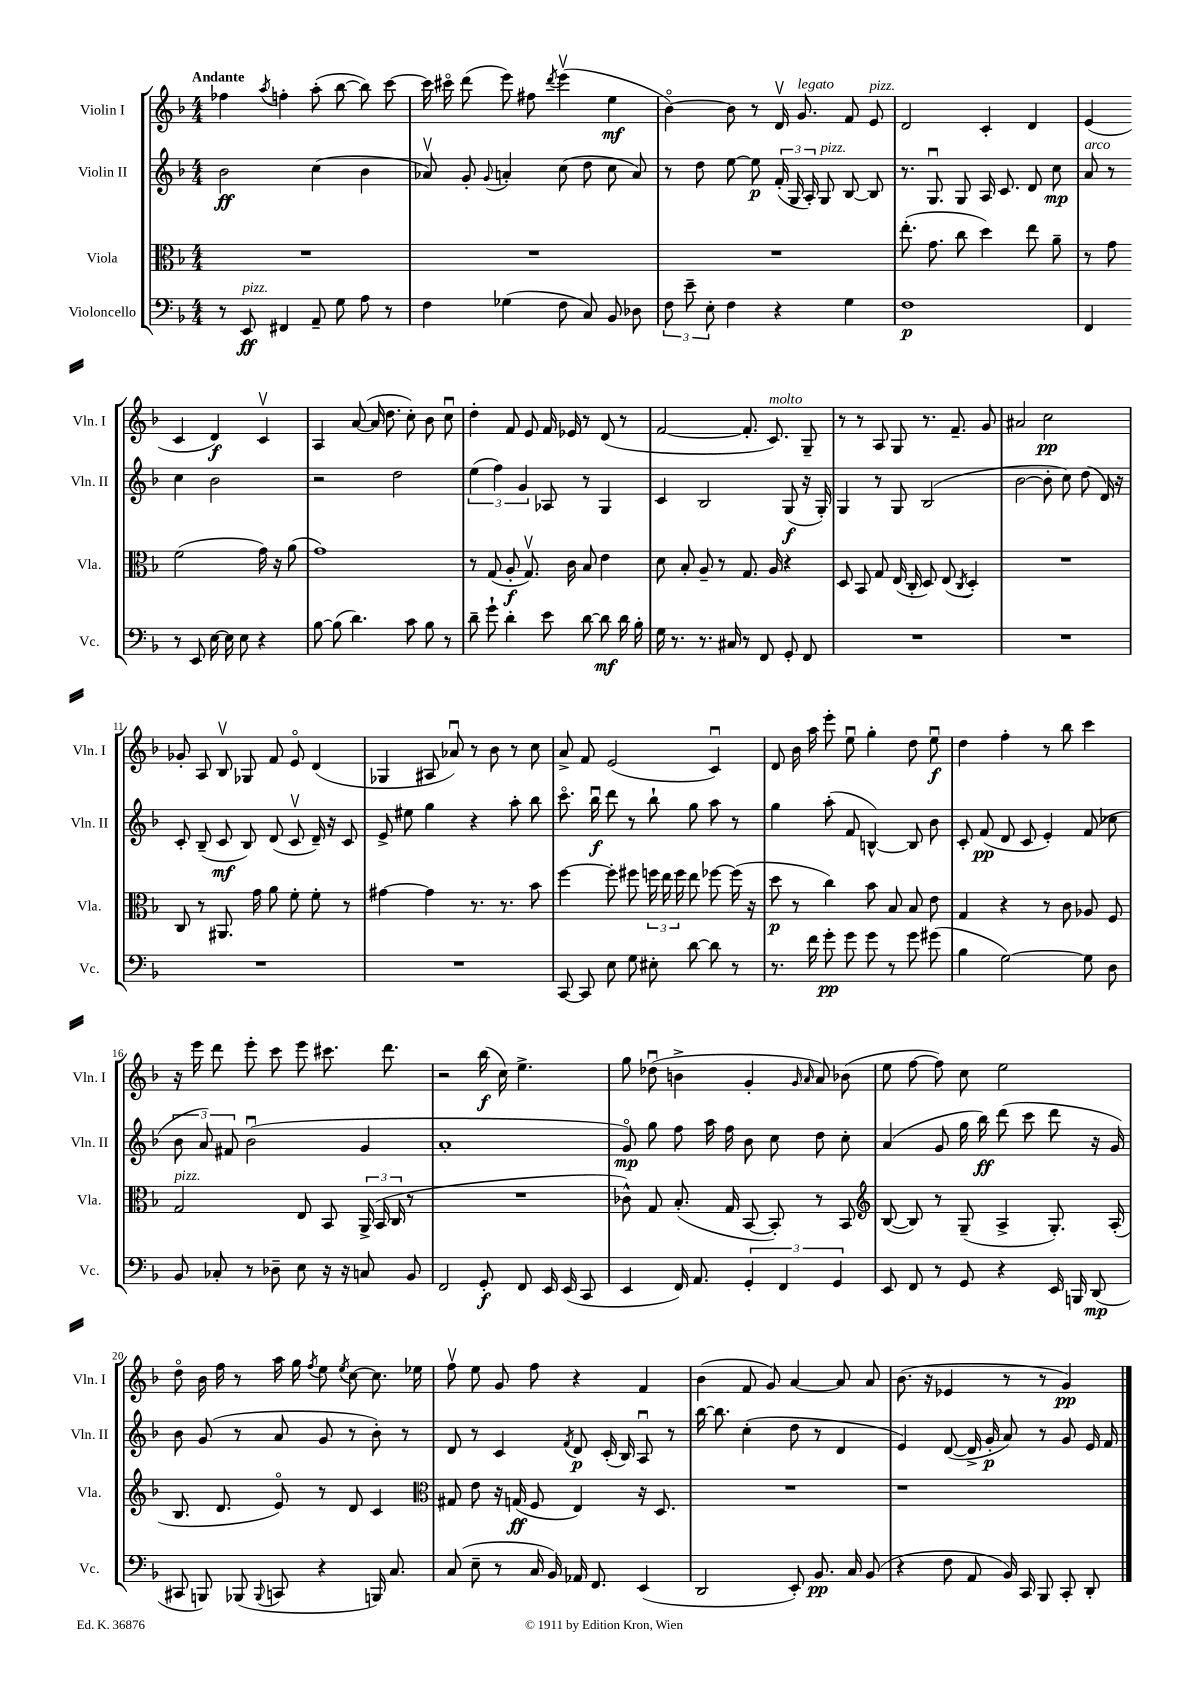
<<
\new StaffGroup <<
\new Staff = "s0" \with { instrumentName = "Violin I" shortInstrumentName = "Vln. I" } {
    \clef treble \key f \major \numericTimeSignature \time 4/4 \tempo "Andante"
    \autoBeamOff fes''4 \acciaccatura { a''8 } f''4-. a''8-.( bes''8~ bes''8) c'''8~ |
    c'''16 cis'''16\flageolet d'''8( e'''8) fis''8 \acciaccatura { d'''8 } e'''4\upbow( e''4\mf |
    bes'4~\flageolet) bes'8 r8 d'16\upbow g'8.^\markup { \italic "legato" } f'8 e'8^\markup { \italic "pizz." } |
    d'2 c'4-. d'4 |
    e'4( c'4 d'4\f) c'4\upbow |
    a4 a'8~( a'16 d''8. c''8-.) bes'8 c''8\downbow |
    d''4-. f'8 e'8 f'16 ees'16 r8 d'8( r8 |
    f'2~ f'8.-. c'8.^\markup { \italic "molto" }) g8-- |
    r8 r8 a8 g8 r8. f'8.-- g'8 |
    ais'2 c''2\pp |
    ges'8-. a8 bes8\upbow ges8 f'8 e'8\flageolet d'4( |
    ges4 ais8 aes'8\downbow) r8 bes'8 r8 c''8 |
    a'8-> f'8 e'2( c'4\downbow) |
    d'8 bes'16 a''16 e'''8-. e''8\downbow g''4-. d''8 e''8\downbow\f |
    d''4 f''4-. r8 bes''8 c'''4 |
    r16 e'''16 d'''8 e'''8-. c'''8 e'''8 cis'''8. d'''8. |
    r2 bes''16\f( c''16) e''4.-> |
    g''8 des''8\downbow( b'4-> g'4-. \grace { g'16 a'16 } a'8) bes'8( |
    e''8 f''8~ f''8) c''8 e''2 |
    d''8\flageolet bes'16 f''16 r8 a''16 g''16 \acciaccatura { f''8 } e''8 \acciaccatura { e''8 } c''8~ c''8. ees''16 |
    f''8\upbow e''8 g'8 f''8 r4 f'4 |
    bes'4( f'8 g'8) a'4~ a'8 a'8 |
    bes'8.( r16 ees'4 r8 r8 g'4\pp) \bar "|." |
}
\new Staff = "s1" \with { instrumentName = "Violin II" shortInstrumentName = "Vln. II" } {
    \clef treble \key f \major \numericTimeSignature \time 4/4
    \autoBeamOff bes'2\ff c''4( bes'4 |
    aes'8\upbow) g'8-. \appoggiatura { g'8 } a'4-. c''8( d''8 c''8 a'8) |
    r8 d''8 e''8~ e''8\p \tuplet 3/2 { f'16-.( g16 a16-.) } g8^\markup { \italic "pizz." } bes8~ bes8 |
    r8. g8.\downbow g8 a16 c'8. d'8 c''8\mp |
    a'8^\markup { \italic "arco" } r8 c''4 bes'2 |
    r2 d''2 |
    \tuplet 3/2 { e''4( f''4) g'4 } aes8 r8 g4 |
    c'4 bes2 g8\f( r16 g16-.) |
    g4 r8 g8 bes2( |
    bes'2~ bes'8-. c''8) d''8( d'16) r16 |
    c'8-. bes8--( c'8\mf bes8) d'8( c'8\upbow d'16--) r16 c'8 |
    e'8-> eis''8 g''4 r4 a''8-. bes''8 |
    c'''8.\flageolet bes''16\downbow\f d'''8 r8 bes''8-! g''8 a''8 r8 |
    g''4 a''8-.( f'8 b4~-^) b8 bes'8 |
    c'8-. f'8\pp( d'8 c'8 e'4-.) f'8( ces''8 |
    \tuplet 3/2 { bes'8 a'8) fis'8 } bes'2\downbow( g'4 |
    a'1-. |
    g'8\flageolet\mp) g''8 f''8 a''16 f''16 bes'8 c''8 d''8 c''8-. |
    a'4( g'8 g''16 bes''16\ff) d'''8( c'''8 d'''8 r16 g'16) |
    bes'8 g'8( r8 a'8 g'8 r8 bes'8-.) r8 |
    d'8 r8 c'4 \acciaccatura { f'8 } d'8\p c'16-.( bes16) a8\downbow r8 |
    bes''16~ bes''8. c''4-.( d''8 r8 d'4 |
    e'4) d'8~( d'16-> g'16-.\p a'8) r8 g'8 e'16 f'16 \bar "|." |
}
\new Staff = "s2" \with { instrumentName = "Viola" shortInstrumentName = "Vla." } {
    \clef alto \key f \major \numericTimeSignature \time 4/4
    \autoBeamOff R1 |
    R1 |
    R1 |
    e''8.-.( g'8. c''8 d''4) e''8 a'8-- |
    r8 g'8 f'2( g'16) r16 a'8( |
    g'1) |
    r8 g8( a8-.\f g8.\upbow) c'16 bes8 e'4 |
    d'8 bes8-. a8-- r8 g8. a16 r4 |
    d8 bes,8 g8 e16( c16-. d8) e8( \acciaccatura { c8 } d4-.) |
    R1 |
    c8 r8 ais,8. g'16 a'8 f'8-. f'8-. r8 |
    gis'4~ gis'4 r8. r8. bes'8 |
    f''4~ f''8-. fis''8 \tuplet 3/2 { f''16 e''16 f''16 } e''8 fes''8~ fes''16( r16 |
    d''8\p r8 c''4) bes'8 bes8 bes8 e'8 |
    g4 r4 r8 c'8 aes8 f8 |
    g2^\markup { \italic "pizz." } e8 bes,8 \tuplet 3/2 { a,16->( bes,16 c16 } r8 |
    R1 |
    ces'8-^) g8 bes8.-.( g16 bes,8~ bes,8-.) r8 bes,8 |
    \clef treble bes8~( bes8) r8 g8--( a4-> g8.-.) a16-.( |
    bes8. d'8. e'8\flageolet) r8 d'8 c'4 |
    \clef alto gis8 e'8 r16 g16\ff( f8 e4) r16 d8. |
    R1 |
    r1 \bar "|." |
}
\new Staff = "s3" \with { instrumentName = "Violoncello" shortInstrumentName = "Vc." } {
    \clef bass \key f \major \numericTimeSignature \time 4/4
    \autoBeamOff r8 e,8\ff^\markup { \italic "pizz." } fis,4 a,8-- g8 a8 r8 |
    f4 ges4( f8 c8) bes,8 des8 |
    \tuplet 3/2 { f8 e'8-- e8-. } f4 r4 g4 |
    f1\p |
    f,4 r8 e,8 e16~ e16 e8 r4 |
    bes8~ bes8( d'4.) c'8 bes8 r8 |
    d'8-- g'8-! d'4-. e'8 d'8~ d'8\mf d'16 bes16-. |
    g16 r8. r8. cis16 r8 f,8 g,8-. f,8 |
    R1 |
    R1 |
    R1 |
    R1 |
    c,8~ c,8 e8 g8 eis8-. d'8~ d'8 r8 |
    r8. f'16 g'8-.\pp g'8 g'8 r8 g'8 gis'8( |
    bes4 g2~) g8 d8 |
    bes,8 ces8-. r8 des8-- e8 r16 r16 c8 bes,8 |
    f,2 g,8-.\f f,8 e,16 e,16( c,8 |
    e,4 f,16) a,8. \tuplet 3/2 { g,4-. f,4 g,4 } |
    e,8 f,8 r8 g,8 r4 e,16 b,,16 d,8\mp( |
    cis,8 b,,8) bes,,8( \appoggiatura { bes,,8 } c,8 r4 b,,16) c8. |
    c8( e8-- r8 c16 bes,16) aes,16 f,8. e,4( |
    d,2 e,8-.) bes,8.\pp c16 bes,8( |
    r4 f8 a,8 bes,16) c,16 bes,,8 c,8-. d,8-. \bar "|." |
}
>>
>>
